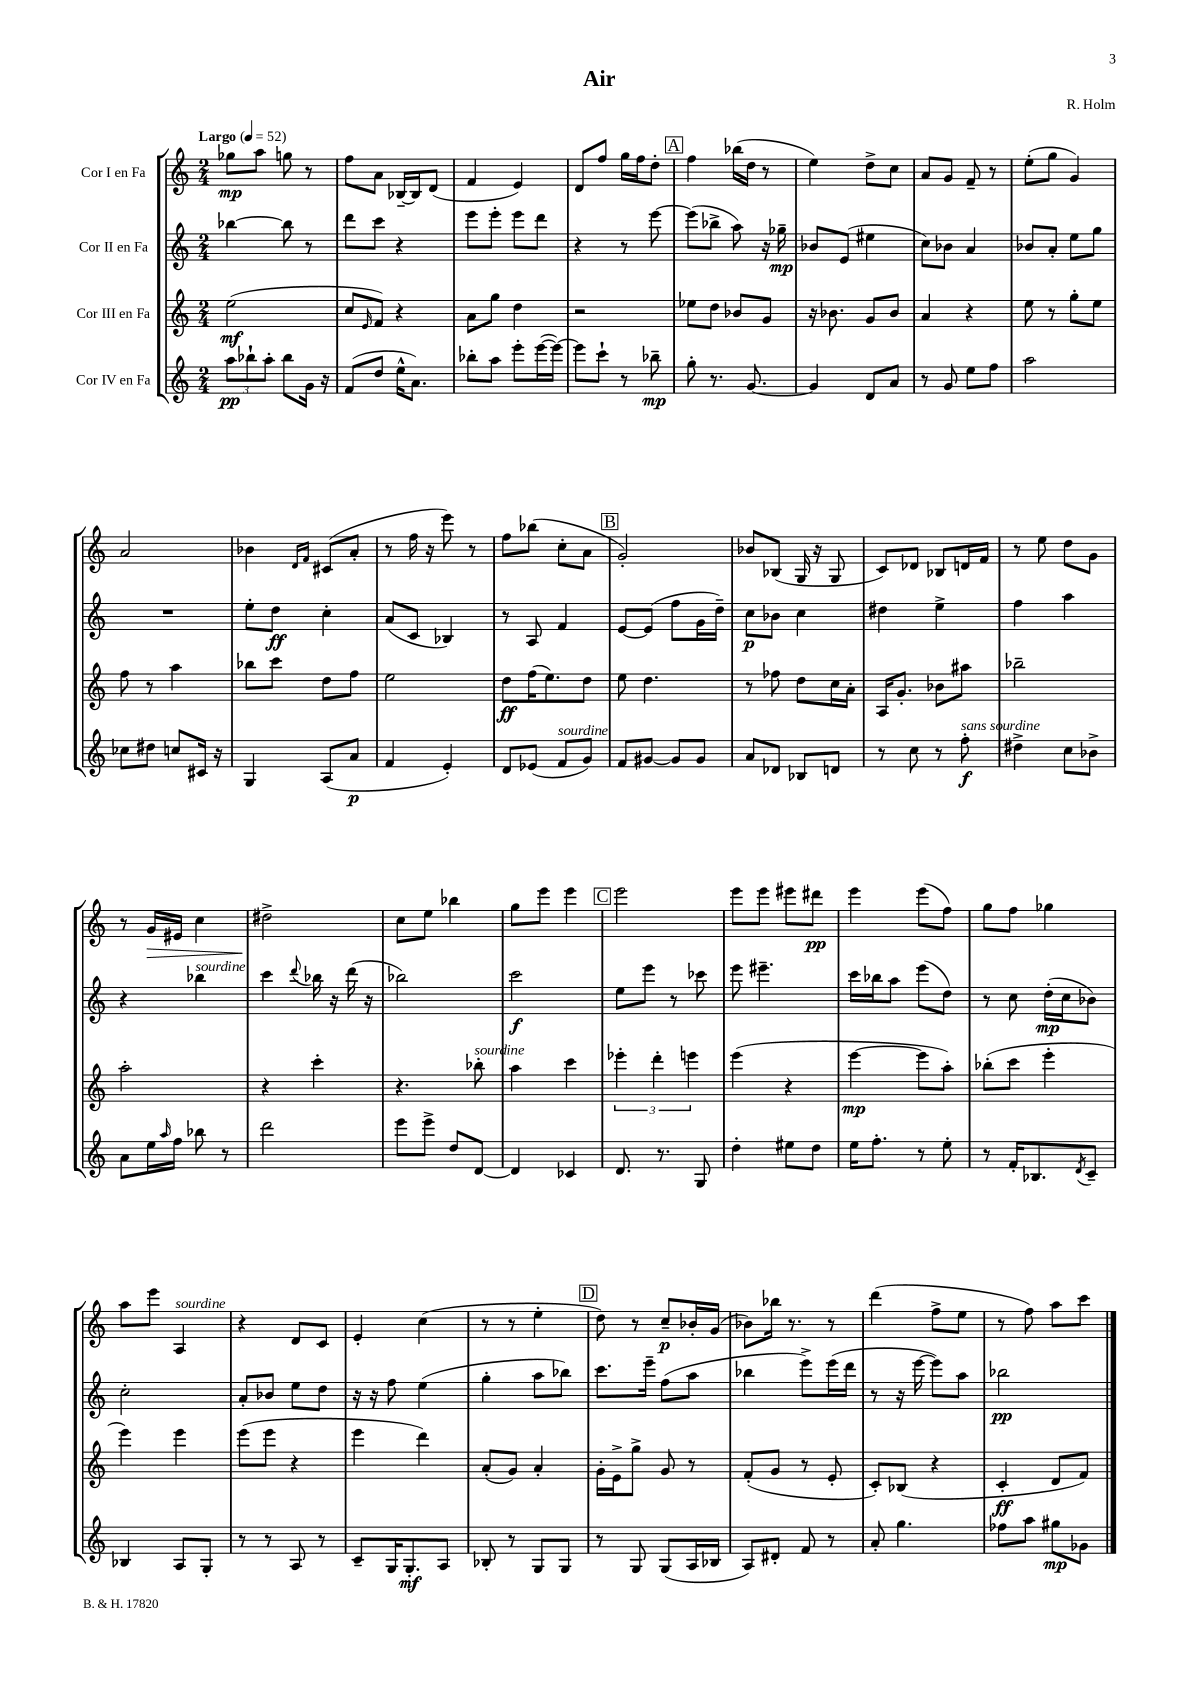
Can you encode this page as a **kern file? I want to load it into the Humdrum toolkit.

**kern	**kern	**kern	**kern
*staff4	*staff3	*staff2	*staff1
*clefG2	*clefG2	*clefG2	*clefG2
*k[]	*k[]	*k[]	*k[]
*M2/4	*M2/4	*M2/4	*M2/4
*MM52	*MM52	*MM52	*MM52
12aa\L	(2ee\	[4bb-\	8gg-\L
12bb-`\	.	.	.
.	.	.	8aa\J
12aa'\J	.	.	.
8bb-\L	.	8bb-\]	8gg\
16g\Jk	.	8r	8r
16r	.	.	.
=	=	=	=
(8f/L	8cc/L	8ddd\L	8ff\L
.	16qqe/	.	.
8dd/J	8f/J)	8ccc\J	8a\J
16ee^^\LK	4r	4r	[16B-~/LL
8.a\J)	.	.	16B-/]J
.	.	.	(8d/J
=	=	=	=
8bb-'\L	8a\L	8eee\L	4f/
8aa\J	8gg\J	8eee'\J	.
8eee'\L	4dd\	8eee\L	4e/)
([16eee\L	.	8ddd\J	.
16eee\_JJ)	.	.	.
=	=	=	=
8eee\]L	2r	4r	8d/L
8ccc`\J	.	.	8ff/J
8r	.	8r	16gg\LL
.	.	.	16ff\J
8bb-~\	.	[8eee\	8dd'\J
=	=	=	=
8gg'\	8ee-\L	(8eee\]L	4ff\
8.r	8dd\J	8bb-^\J	.
.	8b-/L	8aa\)	(16bb-\LL
[8.g/	.	.	16dd\JJ
.	8g/J	16r	8r
.	.	16gg-~\	.
=	=	=	=
4g/]	16r	8b-/L	4ee\)
.	8.b-\	.	.
.	.	(8e/J	.
8d/L	8g/L	4ee#\	8dd^\L
8a/J	8b-/J	.	8cc\J
=	=	=	=
8r	4a/	8cc\L)	8a/L
8g/	.	8b-\J	8g/J
8ee\L	4r	4a/	8f~/
8ff\J	.	.	8r
=	=	=	=
2aa\	8ee\	8b-/L	(8ee'\L
.	8r	8a'/J	8gg\J
.	8gg'\L	8ee\L	4g/)
.	8ee\J	8gg\J	.
=	=	=	=
8cc-\L	8ff\	2r	2a/
8dd#\J	8r	.	.
8cc/L	4aa\	.	.
16c#/Jk	.	.	.
16r	.	.	.
=	=	=	=
4G/	8bb-\L	8ee'\L	4b-\
.	8ccc\J	8dd\J	.
.	.	.	16qqd/LL
.	.	.	16qqf/JJ
(8A/L	8dd\L	4cc'\	(8c#/L
8a/J	8ff\J	.	8a'/J
=	=	=	=
4f/	2ee\	(8a/L	8r
.	.	8c/J	16ff\
.	.	.	16r
4e'/)	.	4B-/)	8eee\)
.	.	.	8r
=	=	=	=
8d/L	8dd\L	8r	8ff\L
(8e-/J	(16ff\K	8A/	(8bb-\J
.	8.ee\)	.	.
8f/L	.	4f/	8cc'\L
8g/J)	8dd\J	.	8a\J
=	=	=	=
8f/L	8ee\	[8e/L	2g'/)
[8g#/J	4.dd\	(8e/]J	.
8g#/]L	.	8ff\L	.
8g#/J	.	16g\L	.
.	.	16dd~\JJ)	.
=	=	=	=
8a/L	8r	8cc\L	8b-/L
8d-/J	8ff-\	8b-\J	(8B-/J
8B-/L	8dd\L	4cc\	16G/
.	.	.	16r
8d/J	16cc\L	.	8G/
.	16a'\JJ	.	.
=	=	=	=
8r	16A/LK	4dd#\	8c/L)
.	8.g'/J	.	.
8cc\	.	.	8d-/J
8r	8b-\L	4ee^\	8B-/L
8ff'\	8aa#\J	.	16d/L
.	.	.	16f/JJ
=	=	=	=
4dd#^\	2bb-~\	4ff\	8r
.	.	.	8ee\
8cc\L	.	4aa\	8dd\L
8b-^\J	.	.	8g\J
=	=	=	=
8a\L	2aa'\	4r	8r
16ee\L	.	.	16g/LL
16qqaa/	.	.	.
16ff\JJ	.	.	16e#/JJ
8bb-\	.	4bb-\	4cc\
8r	.	.	.
=	=	=	=
2ddd\	4r	4ccc\	2dd#^\
.	.	8qqddd/	.
.	4ccc'\	16bb-\	.
.	.	16r	.
.	.	(16ddd\	.
.	.	16r	.
=	=	=	=
8eee\L	4.r	2bb-\)	8cc\L
8eee^\J	.	.	8ee\J
8dd/L	.	.	4bb-\
[8d/J	8bb-'\	.	.
=	=	=	=
4d/]	4aa\	2ccc\	8gg\L
.	.	.	8eee\J
4c-/	4ccc\	.	4eee\
=	=	=	=
8.d/	6eee-'\	8ee\L	2eee\
.	.	8eee\J	.
.	6ddd'\	.	.
8.r	.	.	.
.	.	8r	.
.	6eee\	.	.
8G/	.	8ccc-\	.
=	=	=	=
4dd'\	(4eee\	8eee\	8eee\L
.	.	4.eee#~\	8eee\J
8ee#\L	4r	.	8eee#\L
8dd\J	.	.	8ddd#\J
=	=	=	=
16ee\LK	[4eee\	16ccc\LL	4eee\
8.ff'\J	.	16bb-\J	.
.	.	8aa\J	.
8r	8eee\]L	(8eee\L	(8eee\L
8ee'\	8aa'\J)	8dd\J)	8ff\J)
=	=	=	=
8r	(8bb-'\L	8r	8gg\L
16f'/LK	8ccc\J	8cc\	8ff\J
8.B-/	.	.	.
.	4eee'\	(16dd'\LL	4gg-\
.	.	16cc\J	.
8qd/	.	.	.
8c~/J	.	8b-\J)	.
=	=	=	=
4B-/	4eee\)	2cc'\	8aa\L
.	.	.	8eee\J
8A/L	4eee\	.	4A/
8G'/J	.	.	.
=	=	=	=
8r	(8eee\L	8a'/L	4r
8r	8eee\J	8b-/J	.
8A/	4r	8ee\L	8d/L
8r	.	8dd\J	8c/J
=	=	=	=
8c~/L	4eee\	16r	4e'/
.	.	16r	.
16G/K	.	8ff\	.
8.G'/	.	.	.
.	4ddd\)	(4ee\	(4cc\
8A/J	.	.	.
=	=	=	=
8B-'/	(8a'/L	4gg'\	8r
8r	8g/J)	.	8r
8G/L	4a'/	8aa\L	4ee'\
8G/J	.	8bb-\J)	.
=	=	=	=
8r	16g'\LL	8.ccc\L	8dd\)
.	16e^\J	.	.
8G/	8gg^\J	.	8r
.	.	16eee~\Jk	.
(8G/L	8g/	(8ff\L	8cc~/L
16A/L	8r	8aa\J	16b-'/L
16B-/JJ	.	.	(16g/JJ
=	=	=	=
8A/L)	(8f'/L	4bb-\	8b-\L)
8d#'/J	8g/J	.	16bb-\Jk
.	.	.	8.r
8f/	8r	8eee^\L)	.
8r	8e'/	(16eee\L	8r
.	.	16ddd\JJ	.
=	=	=	=
8a'/	8c'/L)	8r	(4ddd\
4.gg\	(8B-/J	16r	.
.	.	[16eee\	.
.	4r	8eee\]L)	8ff^\L
.	.	8aa\J	8ee\J
=	=	=	=
8ff-\L	4c'/	2bb-\	8r
8aa\J	.	.	8ff\)
8gg#\L	8d/L	.	8aa\L
8g-\J	8f/J)	.	8ccc\J
==	==	==	==
*-	*-	*-	*-
